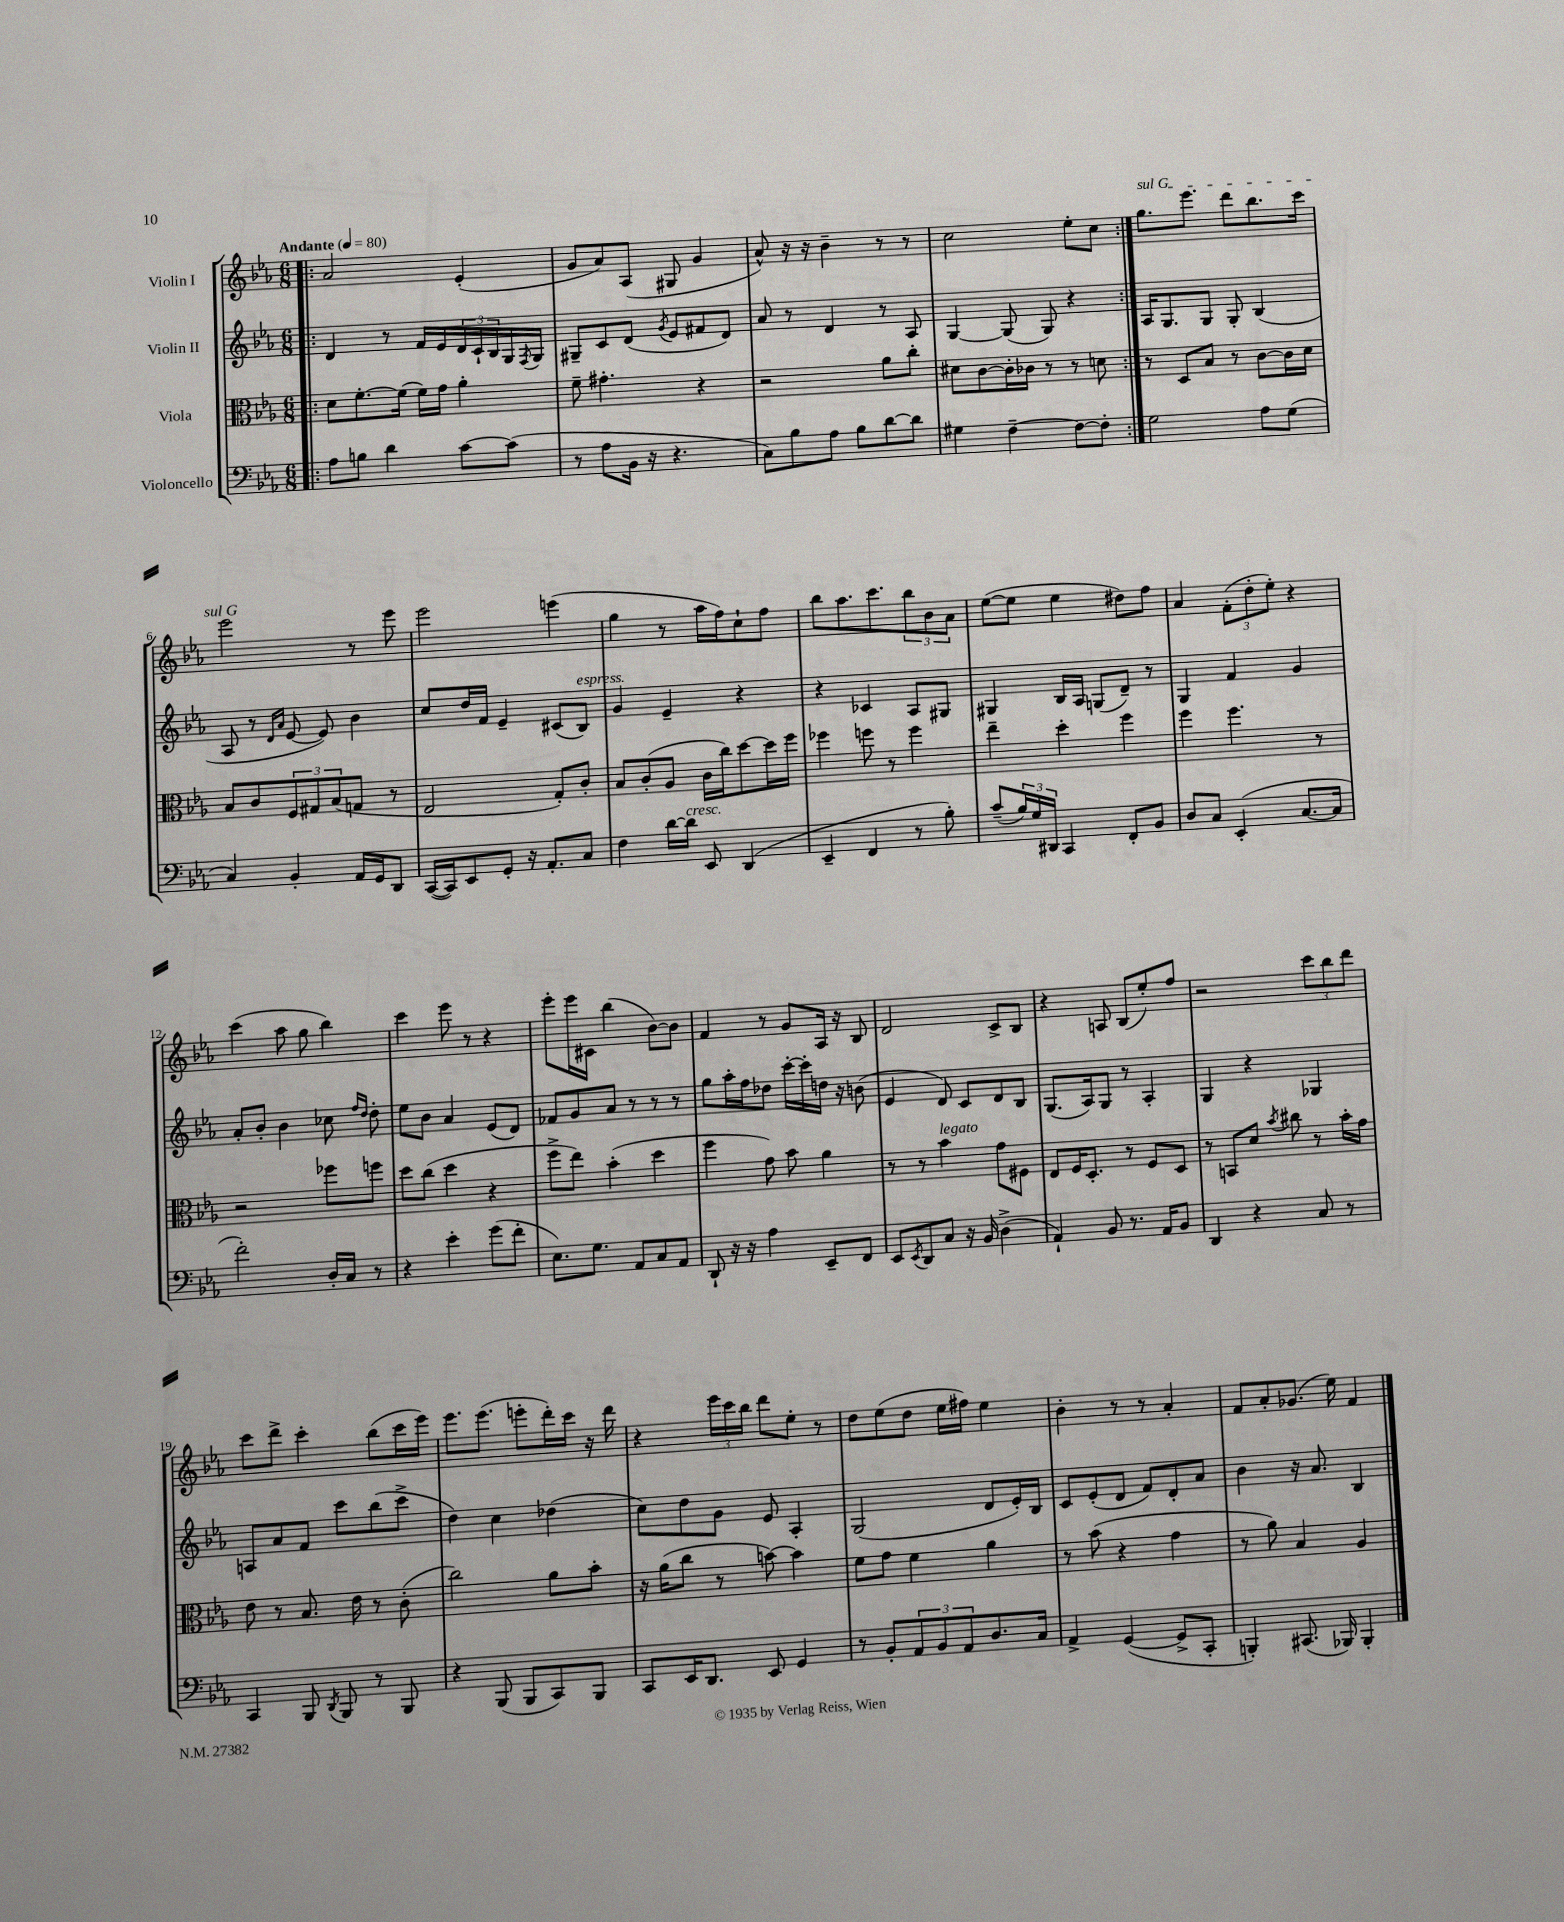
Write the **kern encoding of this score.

**kern	**kern	**kern	**kern
*staff4	*staff3	*staff2	*staff1
*clefF4	*clefC3	*clefG2	*clefG2
*k[b-e-a-]	*k[b-e-a-]	*k[b-e-a-]	*k[b-e-a-]
*M6/8	*M6/8	*M6/8	*M6/8
*MM80	*MM80	*MM80	*MM80
=!|:	=!|:	=!|:	=!|:
8A-\L	8d\L	4d/	2a-/
8B\J	[8.f'\	.	.
4d\	.	8r	.
.	(16f\]Jk	.	.
.	16f\LL)	16f/LL	.
.	16g\JJ	16e-/	.
[8c\L	4a-'\	24d/	(4e-'/
.	.	24c`/	.
.	.	24B-/	.
(8c\]J	.	16G/	.
.	.	8qF/	.
.	.	16G/JJ	.
=	=	=	=
8r	8f~\	8G#~/L	8g/L
8A-\L	4.g#'\	8c/	8a-/)
16BB-\Jk	.	(8d/J	(8A-/J
16r	.	.	.
.	.	8qg/	.
4.r	.	8e-/L	8G#/
.	4r	8f#/	4g/
.	.	8d/J)	.
=	=	=	=
8C\L)	2r	8a-/	8a-^^/)
8B-\	.	8r	16r
.	.	.	16r
8A-\J	.	4d/	4b-~\
8B-\L	.	.	.
[8d\	8a-\L	8r	8r
8d\]J	8cc'\J	8A-/	8r
=	=	=	=
4G#\	8d#\L	[4G/	2cc\
.	[8c\	.	.
[4F~\	16c'\]L	(8G/]	.
.	16c-\JJ	.	.
.	8r	8G/)	.
8F\_L	8r	4r	8ee-'\L
8F'\]J	8d\	.	8cc\J
=:|!	=:|!	=:|!	=:|!
2G\	8r	16A-/LK	8.gg\L
.	.	8.G/	.
.	8D/L	.	.
.	.	.	8.eee-\J
.	8B-/J	8G/J	.
.	8r	8G'/	8ddd\L
8A-\L	[8c\L	(4B-/	8.bb-\
(8G\J	16c\]L	.	.
.	16d\JJ	.	16ccc\Jk
=	=	=	=
4C/)	8B-/L	8A-/	2eee-\
.	8c/	8r	.
.	.	16qqd/LL	.
.	.	16qqa-/JJ	.
4BB-'/	12F/	[8e-/	.
.	12G#/	.	.
.	.	8e-/])	.
.	(12B-/	.	.
16AA-/LL	8G/J	4b-\	8r
16GG/J	.	.	.
8DD/J	8r	.	8eee-\
=	=	=	=
([16CC/LL	2E-/	8cc/L	2eee-\
16CC/]J)	.	.	.
8EE-/	.	16dd/L	.
.	.	16f/JJ	.
8GG'/J	.	4e-~/	.
16r	.	.	.
8.AA-'/L	.	.	.
.	8G'/L)	(8c#/L	(4eee\
8C/J	8c'/J	8B-/J)	.
=	=	=	=
4F\	8B-/L	4g/	4gg\
.	(8c'/	.	.
[16d\LL	8A-/J	4e-~/	8r
16d\]JJ	.	.	.
8EE-/	16c\LL	.	16aa-\LL
.	16cc\J)	.	16ff\J)
(4DD/	[8dd\	4r	8cc`\
.	16dd\]L	.	8ff\J
.	16ff\JJ	.	.
=	=	=	=
4EE-~/	4ff-\	4r	8bb-\L
.	.	.	8.aa-\
4FF/	8ff\	4c-/	.
.	.	.	8.ccc\
.	8r	.	.
8r	4ff\	8A-/L	12bb-\
.	.	.	12b-\
8B-'\)	.	8G#/J	.
.	.	.	12a-\J
=	=	=	=
(8c~/L	4ee-~\	4G#/	([8ee-\L
24B-/L)	.	.	8ee-\]J
24G/	.	.	.
24DD#/JJ	.	.	.
4CC/	4dd'\	16B-/LL	4ee-\
.	.	16A-/JJ	.
.	.	(8G/L	.
8FF'/L	4ff\	8d~/J)	8dd#\L)
8BB-/J	.	8r	8ff\J
=	=	=	=
8D/L	4ff\	4G/	4a-/
8C/J	.	.	.
(4EE-'/	4.ff\	4f/	(12f'\L
.	.	.	12dd'\
.	.	.	12ee-'\J)
[8.C/L	.	4g/	4r
.	8r	.	.
16C/]Jk	.	.	.
=	=	=	=
2f'\)	2r	8a-'/L	(4ccc\
.	.	8b-'/J	.
.	.	4b-\	8aa-\
.	.	.	8gg\
16D'/LL	8ff-\L	8cc-\	4bb-\)
16C/JJ	.	.	.
.	.	16qqff/LL	.
.	.	16qqdd/JJ	.
8r	8ff\J	8dd'\	.
=	=	=	=
4r	8dd\L	8ee-\L	4ccc\
.	(8cc\J	8b-\J	.
4e-'\	4dd\	4a-/	8eee-\
.	.	.	8r
(8g\L	4r	(8e-/L	4r
8f'\J	.	8d/J)	.
=	=	=	=
8.E-\L)	8ff^\L	8f-/L	8eee-'\L
.	8ee-\J)	8g/	16eee-\L
8.G\J	.	.	16c#\JJ
.	(4b-'\	8a-/J	(4bb-\
8AA-/L	.	8r	.
8C/	4dd\	8r	[8b-\L)
8AA-/J	.	8r	8b-\]J
=	=	=	=
8DD`/	4ff\	8gg\L	4f/
16r	.	16aa-'\L	.
16r	.	16ff\J	.
4A-\	8g\)	8dd-\J	8r
.	8b-\	[16ccc'\LL	8g/L
.	.	16ccc'\]	.
8EE-~/L	4a-\	16dd\JJ	16A-/Jk
.	.	16r	16r
8FF/J	.	(8b\	8B-/
=	=	=	=
8EE-/L	8r	4e-/	2d/
8qEE-/	.	.	.
8DD/	8r	.	.
8C/J	4b-\	8d/)	.
16r	.	8c/L	.
16BB-/	.	.	.
(4D^\	8g\L	8d/	8c^/L
.	8F#\J	8B-/J	8B-/J
=	=	=	=
4AA-`/)	8E-/L	(8.G/L	4r
.	16F/K	.	.
.	8.D'/J	16A-/k)	.
8BB-/	.	8G/J	8A/
8.r	8r	8r	(8B-/L
.	8F/L	4A-'/	8ee-'/)
16AA-/LK	.	.	.
8BB-/J	8D/J	.	8ff/J
=	=	=	=
4DD/	8r	4G/	2r
.	8BB/L	.	.
4r	8d/J	4r	.
.	8qb-/	.	.
.	8cc#\	.	.
8C/	8r	4G-/	12ccc\L
.	.	.	12bb-\
8r	16b-'\LL	.	.
.	.	.	12ddd\J
.	16g\JJ	.	.
=	=	=	=
4CC/	8e-\	8A/L	8ccc\L
.	8r	8a-/	8ddd^\J
8BBB-/	8.B-/	8f/J	4ccc'\
8qDD/	.	.	.
8BBB-/	.	8ccc\L	.
.	16e-\	.	.
8r	8r	(8bb-\	(8bb-\L
8BBB-/	(8c'\	8ccc^\J	16ccc\L
.	.	.	16eee-\JJ)
=	=	=	=
4r	2cc\)	4dd\)	8.eee-\L
.	.	.	(8.eee-\J
(8BBB-/	.	4cc\	.
8BBB-/L	.	.	8eee'\L
8CC/)	8a-\L	(4dd-\	16ddd'\L)
.	.	.	16ccc\JJ
8BBB-/J	8b-'\J	.	16r
.	.	.	16ddd\
=	=	=	=
8CC/L	16r	8cc\L)	4r
.	(16a-\LK	.	.
16EE-/K	8cc\J	8dd\	.
8.DD/J	.	.	.
.	8r	8g\J	24eee-\LL
.	.	.	24ccc\
.	.	.	24bb-\JJ
8EE-/	[8b\)	8e-/	8ddd\L
4GG/	4b\]	4A-'/	8ee-'\J
.	.	.	8r
=	=	=	=
8r	8f\L	(2G/	8dd\L
8BB-'/L	8g\J	.	(8ee-\
12AA-/	4f\	.	8dd\J
12BB-/	.	.	.
.	.	.	16ee-\LL
12AA-/	.	.	.
.	.	.	16ff#\JJ)
8.D/	4a-\	8d/L	4ee-\
.	.	16e-'/L)	.
16C/Jk	.	16B-/JJ	.
=	=	=	=
4AA-^/	8r	8c/L	4b-'\
.	(8b-\	(8e-'/	.
([4GG/	4r	8d/J	8r
.	.	8f/L)	8r
8GG^/]L	4g\	8d'/	4a-'/
8CC'/J	.	8a-/J	.
=	=	=	=
4BBB'/)	8r	4b-\	8f/L
.	8a-\)	.	8a-'/
(8.CC#/	4B-/	16r	(8.g-/J
.	.	8.a-/	.
16BBB-/)	.	.	16ee-\)
4BBB-'/	4A-/	4B-/	4f/
==	==	==	==
*-	*-	*-	*-
